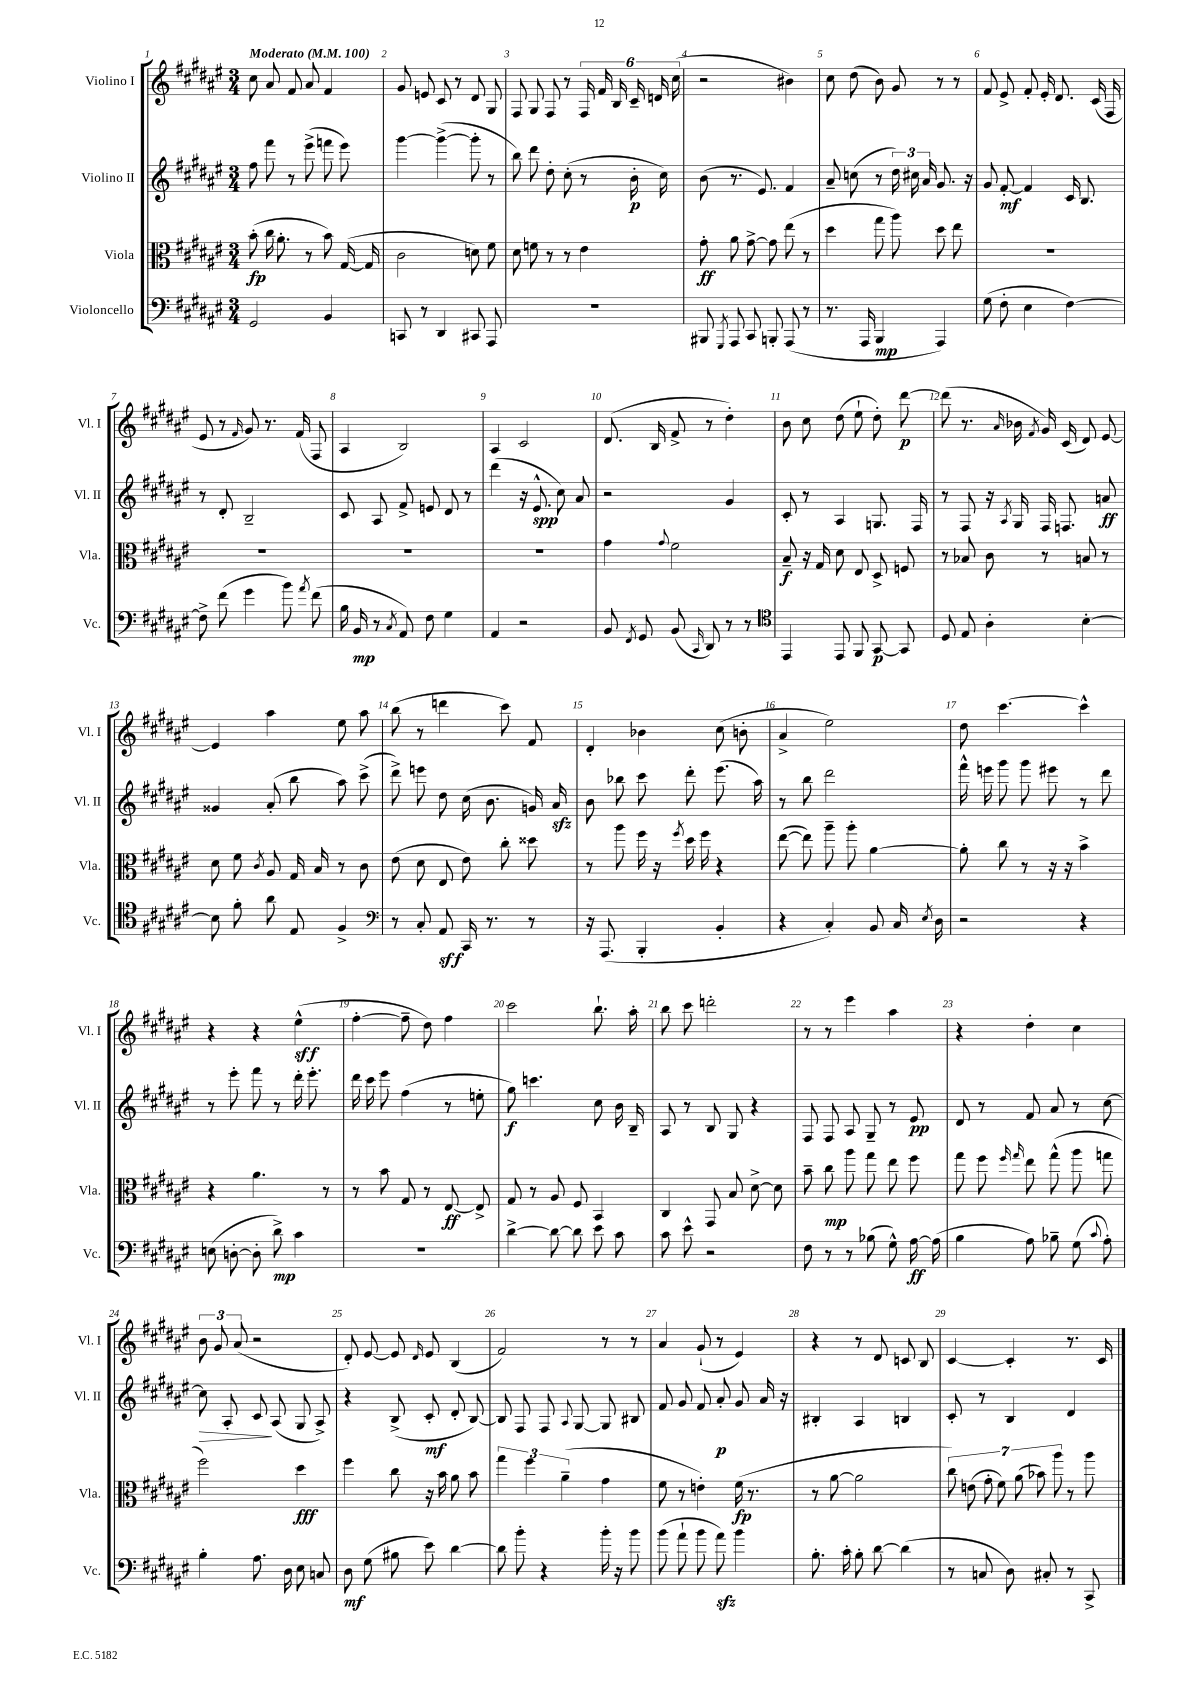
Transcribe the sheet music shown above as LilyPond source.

<<
\new StaffGroup <<
\new Staff = "s0" \with { instrumentName = "Violino I" shortInstrumentName = "Vl. I" } {
    \clef treble \key fis \major \numericTimeSignature \time 3/4 \tempo "Moderato" 4 = 100
    \autoBeamOff cis''8 ais'8 fis'8 ais'8 fis'4 |
    gis'8 e'8 cis'8 r8 dis'8 gis8 |
    fis8 gis8 fis8 r8 \tuplet 6/4 { fis16 fis'16 b16 cis'16-- d'16 cis''16( } |
    r2 bis'4) |
    cis''8 dis''8( b'8) gis'8 r8 r8 |
    fis'8 eis'8-> fis'8-. eis'16-. dis'8. cis'16( fis16 |
    eis'8 r8 \grace { fis'16 } gis'8) r8. fis'16( fis8 |
    ais4 b2) |
    ais4 cis'2 |
    dis'8.( b16 fis'8-> r8 dis''4-.) |
    b'8 cis''8 dis''8( eis''8-! dis''8-.) dis'''8~\p |
    dis'''8( r8. \grace { ais'16 } bes'16 \acciaccatura { fis'8 } gis'16) cis'16( dis'8) eis'8~ |
    eis'4 ais''4 eis''8 ais''8 |
    b''8( r8 d'''4 cis'''8) fis'8 |
    dis'4-. bes'4 cis''8( b'8-. |
    ais'4-> eis''2) |
    dis''8 cis'''4.~ cis'''4-^ |
    r4 r4 eis''4-^\sff( |
    fis''4~-. fis''8-- dis''8) fis''4 |
    cis'''2 b''8.-! ais''16-. |
    b''8 cis'''8 d'''2-. |
    r8 r8 eis'''4 ais''4 |
    r4 dis''4-. cis''4 |
    \tuplet 3/2 { b'8 gis'8 ais'8( } r2 |
    dis'8-.) eis'8~ eis'8 \grace { dis'16 } eis'8 b4( |
    fis'2) r8 r8 |
    ais'4 gis'8-!( r8 eis'4) |
    r4 r8 dis'8 c'8 b8 |
    cis'4~ cis'4-. r8. cis'16 \bar "|." |
}
\new Staff = "s1" \with { instrumentName = "Violino II" shortInstrumentName = "Vl. II" } {
    \clef treble \key fis \major \numericTimeSignature \time 3/4
    \autoBeamOff fis''8 fis'''8 r8 eis'''8->( f'''8 eis'''8) |
    gis'''4~ gis'''4~->( gis'''8-. r8 |
    b''8) dis'''8 dis''8-. cis''8-.( r8 b'16-.\p cis''16) |
    b'8( r8. eis'8.) fis'4 |
    ais'8-- c''8( r8 \tuplet 3/2 { dis''16) cis''16 ais'16 } gis'8. r16 |
    gis'8 fis'8~-.\mf fis'4 cis'16 b8. |
    r8 dis'8-. b2-- |
    cis'8 ais8 fis'8-> e'8 dis'8 r8 |
    dis'''4( r16 eis'8.-^\spp cis''8) ais'8 |
    r2 gis'4 |
    cis'8-. r8 ais4 g8. fis16 |
    r8 fis8 r16 \acciaccatura { ais8 } gis16 fis16 f8. a'8\ff |
    gisis'4 ais'8-.( b''8 ais''8) cis'''8->( |
    dis'''8->) e'''8 dis''8 cis''16( b'8. g'16) ais'16\sfz |
    b'8 bes''8 cis'''8 dis'''8-. eis'''8.( ais''16) |
    r8 b''8 dis'''2 |
    fis'''16-^ e'''16 gis'''8 gis'''8 eis'''8 r8 dis'''8 |
    r8 eis'''8-. fis'''8 r8 dis'''16-. eis'''8.-. |
    dis'''16 cis'''16 eis'''8 fis''4( r8 e''8-. |
    gis''8\f) c'''4. cis''8 b'16 b16-- |
    ais8 r8 b8 gis8 r4 |
    fis8 fis8 ais8 gis8-- r8 eis'8\pp |
    dis'8 r8 fis'8 ais'8 r8 cis''8~ |
    cis''8\> ais8-. cis'8\! ais8( gis8 ais8->) |
    r4 b8->( cis'8-.\mf dis'8-. b8~) |
    b8 fis8 fis8 \appoggiatura { ais8 } gis8~ gis8 bis8 |
    fis'8 gis'8 fis'8 ais'8-.\p gis'8 ais'16 r16 |
    bis4-. ais4 b4 |
    cis'8-. r8 b4 dis'4 \bar "|." |
}
\new Staff = "s2" \with { instrumentName = "Viola" shortInstrumentName = "Vla." } {
    \clef alto \key fis \major \numericTimeSignature \time 3/4
    \autoBeamOff b'8-.\fp( cis''16 ais'8.-. r8 b'8) gis16~( gis16 |
    cis'2 d'8) fis'8 |
    dis'8 f'8 r8 r8 eis'4 |
    gis'8-.\ff ais'8 gis'8~-> gis'8 eis''8( r8 |
    dis''4 gis''8 ais''8) dis''8 eis''8 |
    R2. |
    R2. |
    R2. |
    R2. |
    gis'4 \appoggiatura { gis'8 } fis'2 |
    b8--\f r16 gis16 dis'8 eis8 dis8-> f8 |
    r8 bes8 cis'8 r8 b8 r8 |
    dis'8 fis'8 \acciaccatura { cis'8 } ais8 gis16 b16 r8 cis'8 |
    eis'8( dis'8 eis8 eis'8) cis''8-. disis''8 |
    r8 ais''8 fis''16 r16 \acciaccatura { fis''8 } dis''16 fis''16 r4 |
    eis''8~( eis''8) ais''8-- ais''8-. ais'4~ |
    ais'8-. cis''8 r8 r16 r16 b'4-> |
    r4 ais'4. r8 |
    r8 b'8 gis8 r8 eis8~\ff eis8-> |
    gis8 r8 ais8 fis8 b,4 |
    cis4 gis,8 b8 dis'8~-> dis'8 |
    b'8-- cis''8\mp ais''8 gis''8 eis''8 fis''8 |
    gis''8 fis''8 \grace { fis''16 gis''16 } eis''8 gis''8-^( ais''8 g''8 |
    fis''2) dis''4\fff |
    fis''4 cis''8 r16 b'16 ais'8 b'8 |
    \tuplet 3/2 { gis''4 fis''4 ais'4--( } gis'4 |
    fis'8 r8 e'4-.) fis'16\fp( r8. |
    r8 ais'8~ ais'2 |
    \tuplet 7/4 { cis''8) e'8( gis'8-. fis'8) ais'8( bes'8) ais''8 } r8 ais''8 \bar "|." |
}
\new Staff = "s3" \with { instrumentName = "Violoncello" shortInstrumentName = "Vc." } {
    \clef bass \key fis \major \numericTimeSignature \time 3/4
    \autoBeamOff gis,2 b,4 |
    c,8 r8 dis,4 cis,8 ais,,8 |
    R2. |
    bis,,8 \acciaccatura { gis,,8 } ais,,8 cis,8 b,,8-. ais,,8( r8 |
    r8. ais,,16 b,,4\mp ais,,4) |
    gis8( fis8-. eis4 fis4~) |
    fis8-> fis'8( gis'4 b'8) \acciaccatura { ais'8 } fis'8( |
    b16 b,16\mp r8 \acciaccatura { cis8 } ais,8) fis8 gis4 |
    ais,4 r2 |
    b,8 \acciaccatura { fis,8 } gis,8 b,8( \grace { cis,16 } dis,8) r8 r8 |
    \clef tenor eis,4 eis,8 fis,8 gis,8~\p gis,8 |
    dis8 eis8 ais4-. b4~-. |
    b8 fis'8-. ais'8 eis8 fis4-> |
    \clef bass r8 cis8-. ais,8\sff cis,16 r8. r8 |
    r16 ais,,8.( b,,4-. b,4-. |
    r4 cis4-.) b,8 cis16 \acciaccatura { eis8 } dis16 |
    r2 r4 |
    e8( d8~-. d8-. dis'8->\mp) cis'4 |
    R2. |
    dis'4~-> dis'8~ dis'8 eis'8 cis'8 |
    cis'8 eis'8-^ r2 |
    fis8 r8 r8 bes8( gis8-^) ais16~\ff ais16( |
    b4 ais8) bes8-- gis8( \appoggiatura { cis'8 } ais8-.) |
    b4-. ais8. dis16 eis8 c8 |
    dis8\mf gis8( bis8 eis'8) dis'4~ |
    dis'8 b'8-. r4 b'16-. r16 b'8 |
    b'8( ais'8-! b'8 ais'8\sfz) b'4 |
    b8.-. cis'16-. b8-. dis'8~ dis'4( |
    r8 c8 dis8) cis8-. r8 cis,8-> \bar "|." |
}
>>
>>
\layout { \context { \Score \override BarNumber.break-visibility = ##(#f #t #t) barNumberVisibility = #all-bar-numbers-visible } }
